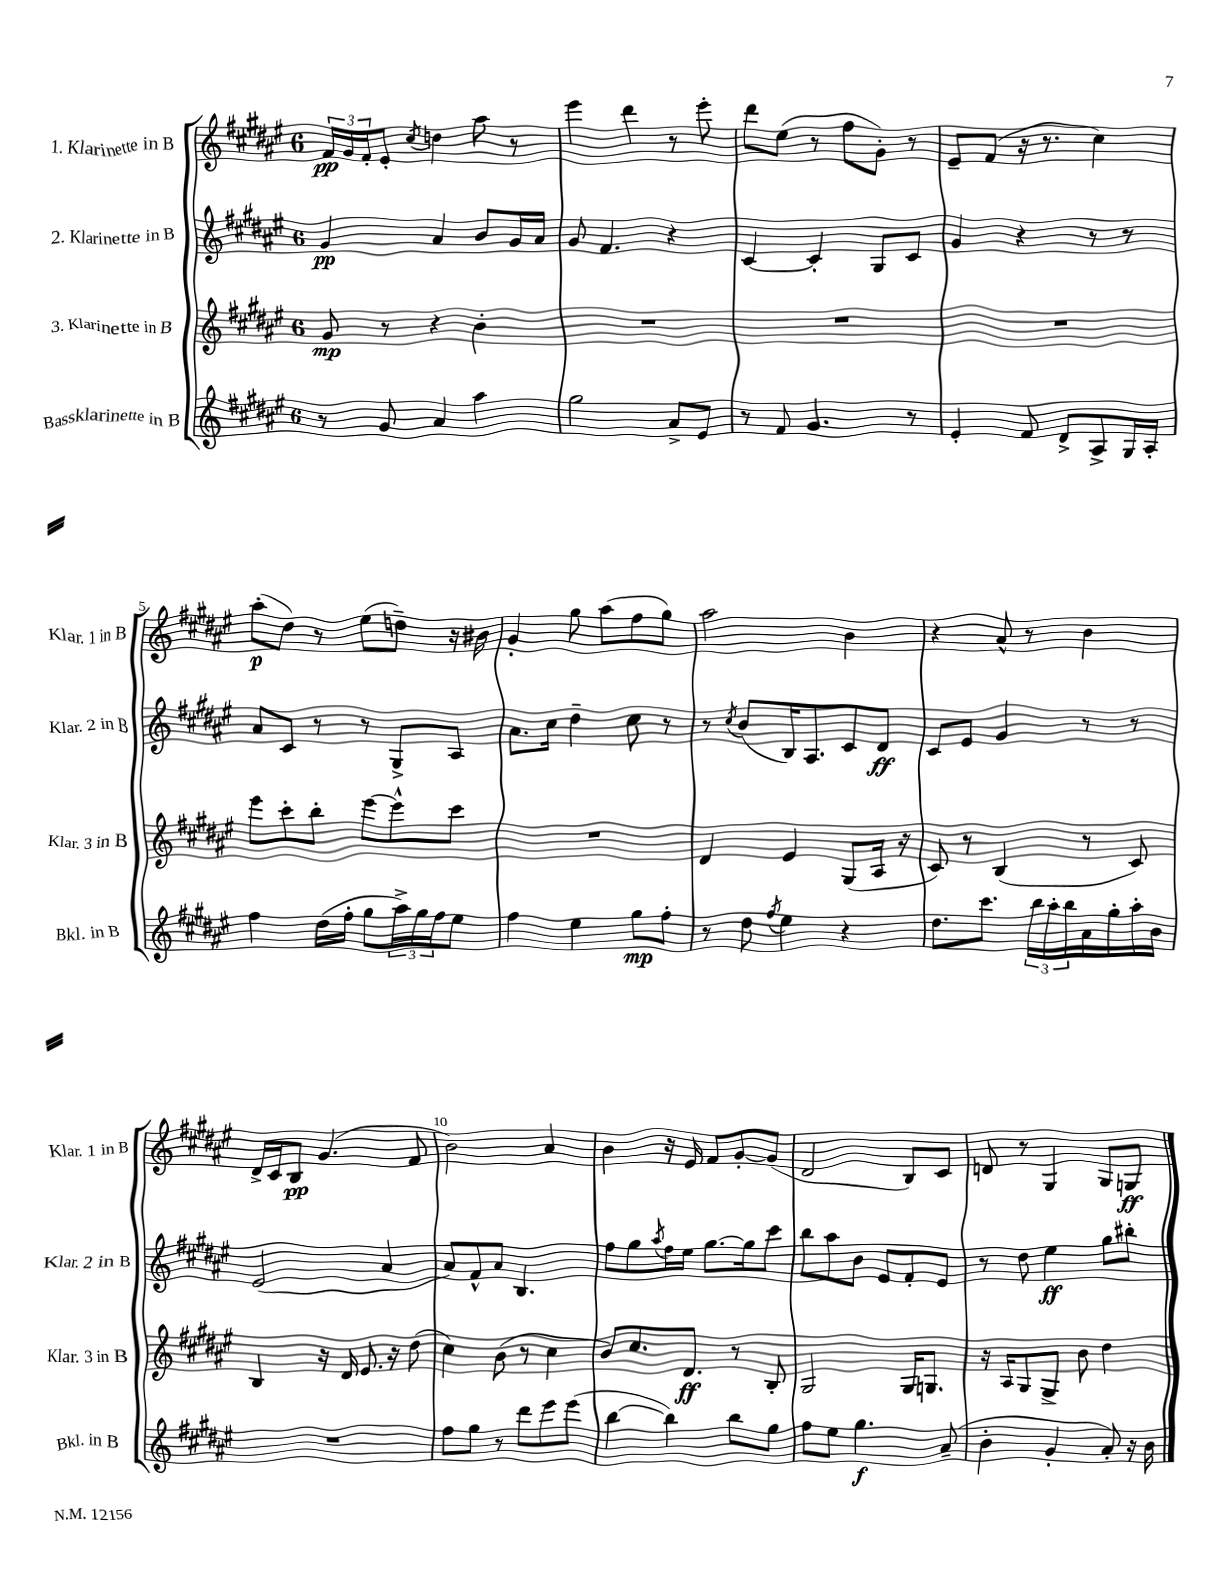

**kern	**dynam	**kern	**dynam	**kern	**dynam	**kern	**dynam
*part4	*part4	*part3	*part3	*part2	*part2	*part1	*part1
*staff4	*staff4	*staff3	*staff3	*staff2	*staff2	*staff1	*staff1
*I"Bassklarinette in B	*	*I"3. Klarinette in B	*	*I"2. Klarinette in B	*	*I"1. Klarinette in B	*
*I'Bkl. in B	*	*I'Klar. 3 in B	*	*I'Klar. 2 in B	*	*I'Klar. 1 in B	*
*clefG2	*	*clefG2	*	*clefG2	*	*clefG2	*
*k[f#c#g#d#a#e#]	*	*k[f#c#g#d#a#e#]	*	*k[f#c#g#d#a#e#]	*	*k[f#c#g#d#a#e#]	*
*M6/8	*	*M6/8	*	*M6/8	*	*M6/8	*
=1	=1	=1	=1	=1	=1	=1	=1
8r	.	8g#/	mp	4g#/	pp	24f#/LL	pp
.	.	.	.	.	.	24g#/	.
.	.	.	.	.	.	24f#'/J	.
8g#/	.	8r	.	.	.	8e#'/J	.
.	.	.	.	.	.	8qcc#/	.
4a#/	.	4r	.	4a#/	.	4ddn\	.
4aa#\	.	4b'\	.	8b/L	.	8aa#\	.
.	.	.	.	16g#/L	.	8r	.
.	.	.	.	16a#/JJ	.	.	.
=2	=2	=2	=2	=2	=2	=2	=2
2gg#\	.	2.r	.	8g#/	.	4eee#\	.
.	.	.	.	4.f#/	.	.	.
.	.	.	.	.	.	4ddd#\	.
8a#^/L	.	.	.	4r	.	8r	.
8e#/J	.	.	.	.	.	8eee#'\	.
=3	=3	=3	=3	=3	=3	=3	=3
8r	.	2.r	.	[4c#/	.	8ddd#\L	.
8f#/	.	.	.	.	.	(8ee#\J	.
4.g#/	.	.	.	4c#'/]	.	8r	.
.	.	.	.	.	.	8ff#\L	.
.	.	.	.	8G#/L	.	8g#'\J)	.
8r	.	.	.	8c#/J	.	8r	.
=4	=4	=4	=4	=4	=4	=4	=4
4e#'/	.	2.r	.	4g#/	.	8e#~/L	.
.	.	.	.	.	.	(8f#/J	.
8f#/	.	.	.	4r	.	16r	.
.	.	.	.	.	.	8.r	.
8d#^/L	.	.	.	.	.	.	.
8A#^/	.	.	.	8r	.	4cc#\)	.
16G#/L	.	.	.	8r	.	.	.
16A#'/JJ	.	.	.	.	.	.	.
!!LO:LB:g=z
=5	=5	=5	=5	=5	=5	=5	=5
4ff#\	.	8eee#\L	.	8a#/L	.	(8aa#'\L	p
.	.	8ccc#'\	.	8c#/J	.	8dd#\J)	.
(16dd#\LL	.	8bb'\J	.	8r	.	8r	.
16ff#'\JJ	.	.	.	.	.	.	.
8gg#\L	.	[8eee#\L	.	8r	.	(8ee#\L	.
24aa#^\L)	.	8eee#^^\]	.	8G#^/L	.	8ddn~\J)	.
24gg#\	.	.	.	.	.	.	.
24ff#\J	.	.	.	.	.	.	.
8ee#\J	.	8ccc#\J	.	8A#/J	.	16r	.
.	.	.	.	.	.	16b#X\	.
=6	=6	=6	=6	=6	=6	=6	=6
4ff#\	.	2.r	.	8.a#\L	.	4g#'/	.
.	.	.	.	16cc#\Jk	.	.	.
4ee#\	.	.	.	4dd#~\	.	8gg#\	.
.	.	.	.	.	.	(8aa#\L	.
8gg#\L	mp	.	.	8cc#\	.	8ff#\	.
8ff#'\J	.	.	.	8r	.	8gg#\J)	.
=7	=7	=7	=7	=7	=7	=7	=7
8r	.	4d#/	.	8r	.	2aa#\	.
.	.	.	.	8qcc#/	.	.	.
8dd#\	.	.	.	(8b/L	.	.	.
8qff#/	.	.	.	.	.	.	.
4ee#\	.	4e#/	.	16B/K)	.	.	.
.	.	.	.	8.A#/	.	.	.
4r	.	(8G#/L	.	8c#/	.	4b\	.
.	.	16A#/Jk	.	8d#/J	ff	.	.
.	.	16r	.	.	.	.	.
=8	=8	=8	=8	=8	=8	=8	=8
8.dd#\L	.	8c#/)	.	8c#/L	.	4r	.
.	.	8r	.	8e#/J	.	.	.
8.ccc#\J	.	.	.	.	.	.	.
.	.	(4B/	.	4g#/	.	8a#^^/	.
24bb\LL	.	.	.	.	.	8r	.
24aa#'\	.	.	.	.	.	.	.
24bb\	.	.	.	.	.	.	.
16a#\	.	8r	.	8r	.	4b\	.
16gg#'\	.	.	.	.	.	.	.
16aa#'\	.	8c#/)	.	8r	.	.	.
16b\JJ	.	.	.	.	.	.	.
!!LO:LB:g=z
=9	=9	=9	=9	=9	=9	=9	=9
2.r	.	4B/	.	(2e#/	.	16d#^/LL	.
.	.	.	.	.	.	16c#/J	.
.	.	.	.	.	.	8B/J	pp
.	.	16r	.	.	.	(4.g#/	.
.	.	16d#/	.	.	.	.	.
.	.	8.e#/	.	.	.	.	.
.	.	.	.	4a#/	.	.	.
.	.	16r	.	.	.	.	.
.	.	(8dd#\	.	.	.	8f#/	.
=10	=10	=10	=10	=10	=10	=10	=10
8ff#\L	.	4cc#\)	.	8a#/L)	.	2b\)	.
8gg#\J	.	.	.	8f#^^/	.	.	.
8r	.	(8b\	.	8a#/J	.	.	.
8ddd#\L	.	8r	.	4.B/	.	.	.
8eee#\	.	4cc#\	.	.	.	4a#/	.
(8eee#\J	.	.	.	.	.	.	.
=11	=11	=11	=11	=11	=11	=11	=11
[4bb\	.	8b/L)	.	8ff#\L	.	4b\	.
.	.	8.cc#/	.	8gg#\	.	.	.
.	.	.	.	8qaa#/	.	.	.
4bb\])	.	.	.	16ff#\L	.	16r	.
.	.	8.d#/J	ff	16ee#\JJ	.	16e#/	.
.	.	.	.	[8.gg#\L	.	8f#/L	.
8bb\L	.	8r	.	.	.	[8g#'/	.
.	.	.	.	16gg#\k]	.	.	.
8gg#\J	.	8B'/	.	8ccc#\J	.	(8g#/J]	.
=12	=12	=12	=12	=12	=12	=12	=12
8ff#\L	.	2G#/	.	8bb\L	.	2d#/	.
8ee#\J	.	.	.	8aa#\	.	.	.
4.gg#\	f	.	.	8b\J	.	.	.
.	.	.	.	8e#/L	.	.	.
.	.	16G#/KL	.	8f#'/	.	8B/L)	.
.	.	8.Gn/J	.	.	.	.	.
(8a#~/	.	.	.	8e#/J	.	8c#/J	.
=13	=13	=13	=13	=13	=13	=13	=13
4b'\	.	16r	.	8r	.	8dn/	.
.	.	16A#/KL	.	.	.	.	.
.	.	8G#/	.	8dd#\	.	8r	.
4g#'/	.	8G#^/J	.	4ee#\	ff	4G#/	.
.	.	8b\	.	.	.	.	.
8a#'/)	.	4dd#\	.	8gg#\L	.	8G#/L	.
16r	.	.	.	8bb#X'\J	.	8Gn/J	ff
16b\	.	.	.	.	.	.	.
==	==	==	==	==	==	==	==
*-	*-	*-	*-	*-	*-	*-	*-
